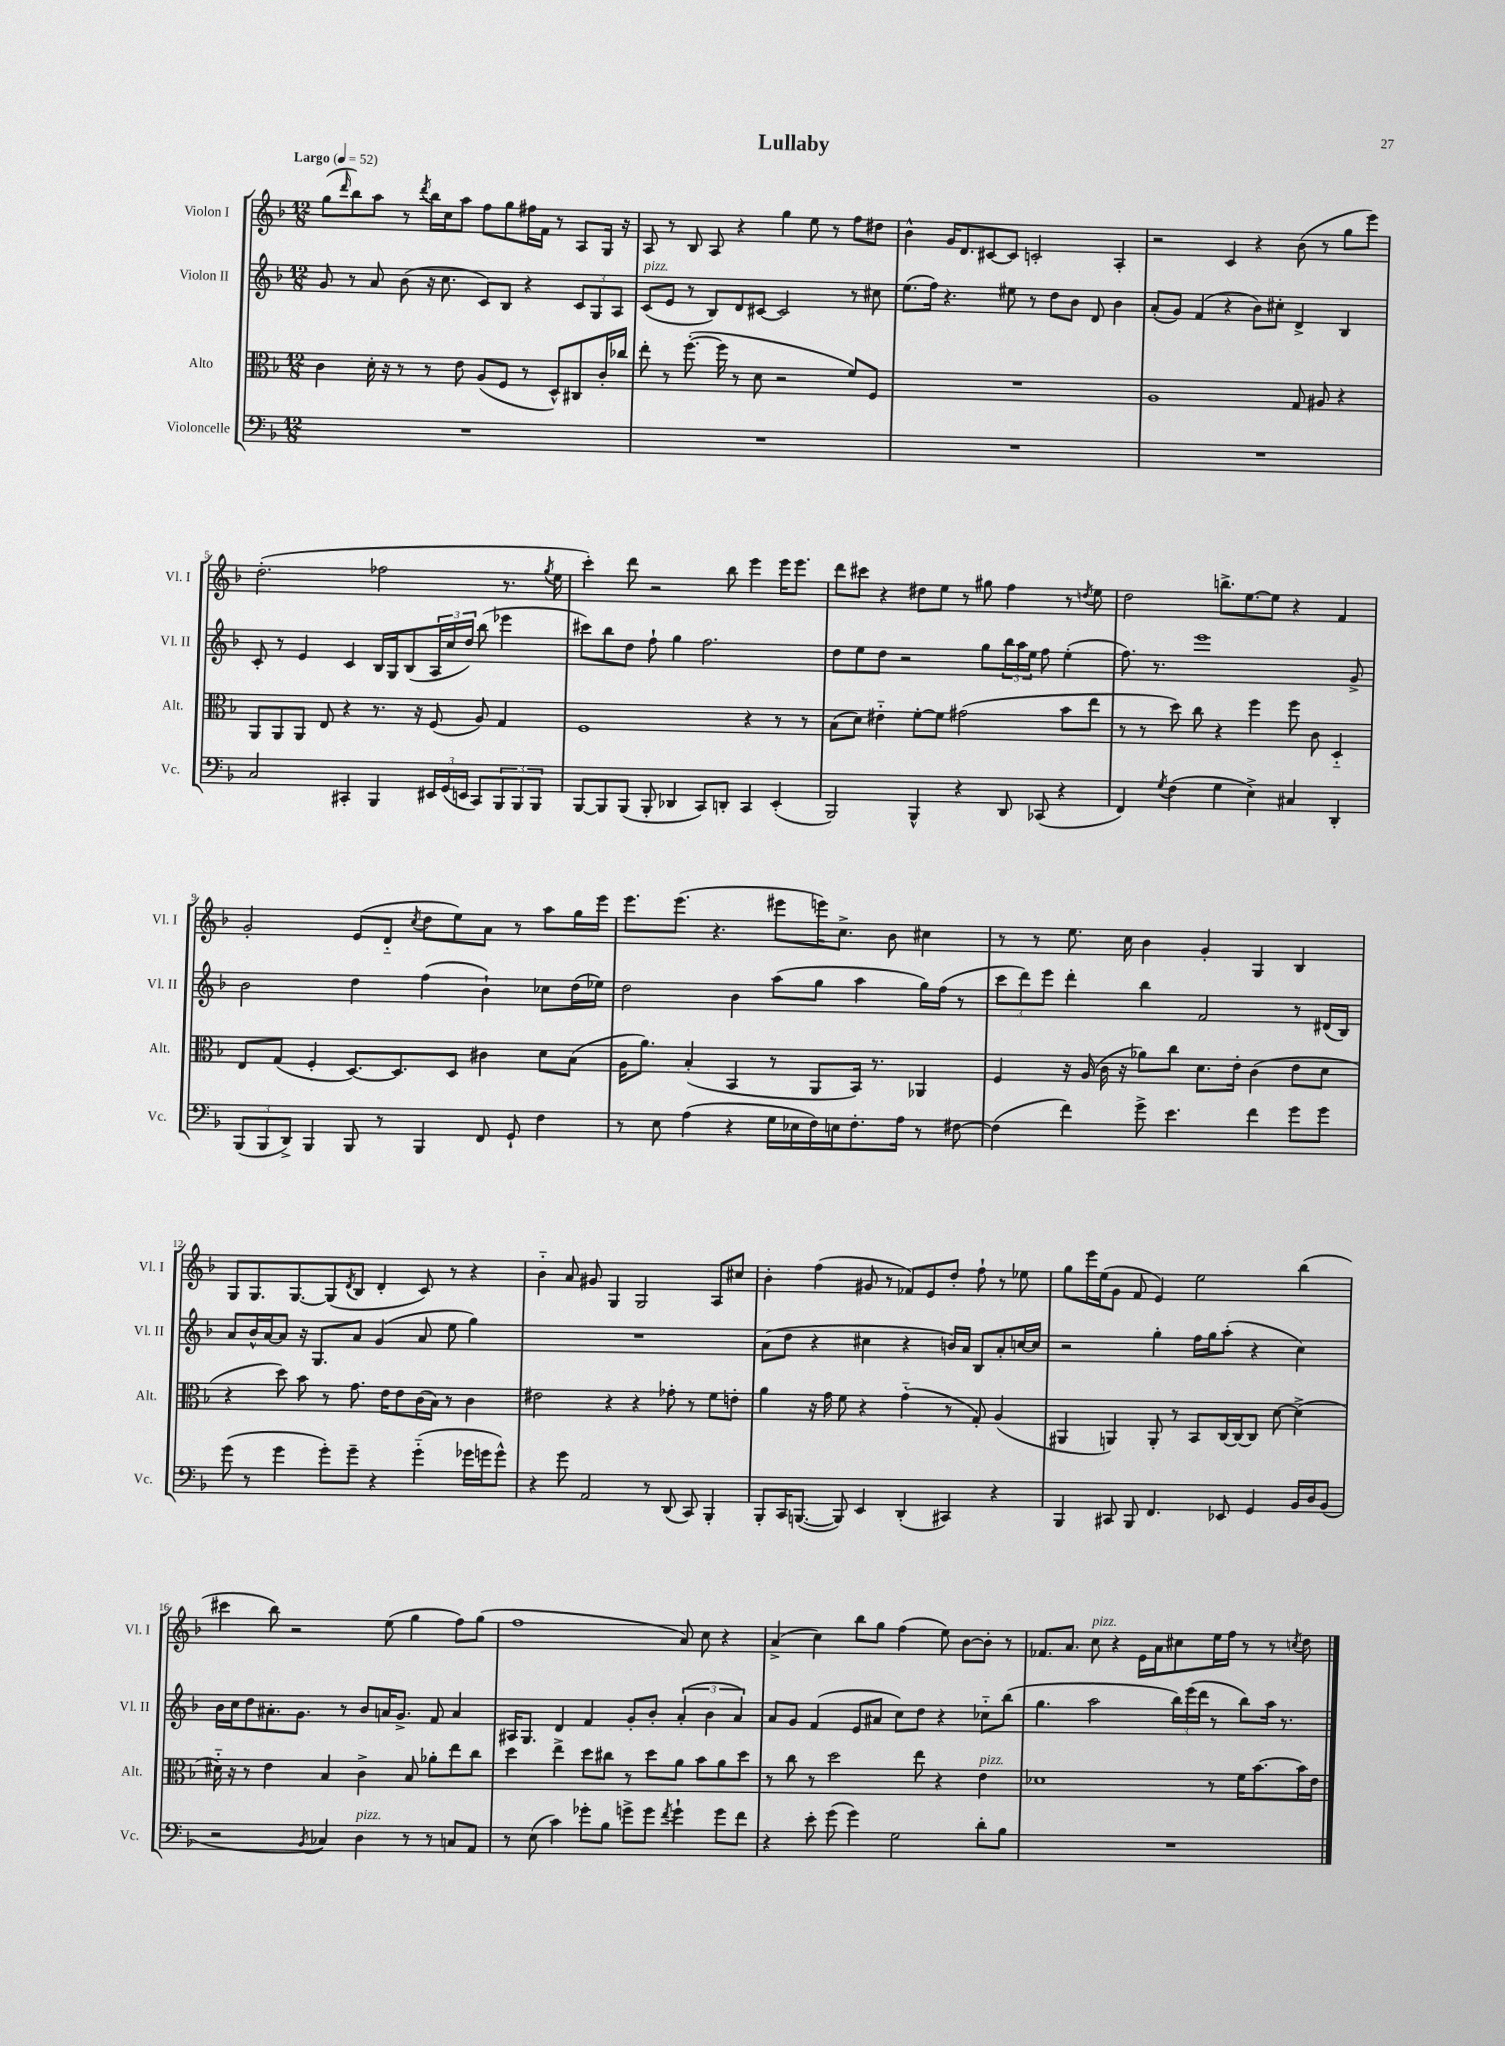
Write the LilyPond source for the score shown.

\header { title = "Lullaby" }
<<
\new StaffGroup <<
\new Staff = "s0" \with { instrumentName = "Violon I" shortInstrumentName = "Vl. I" } {
    \clef treble \key f \major \numericTimeSignature \time 12/8 \tempo "Largo" 4 = 52
    g''8( \grace { d'''16 } bes''8) a''8 r8 \acciaccatura { d'''8 } bes''16 c''16 a''8 f''8 g''8 fis''16 f'16 r8 a8 g16 r16 |
    a8 r8 bes8 a8 r4 g''4 e''8 r8 f''8 dis''8 |
    bes'4-^ g'16 d'8. cis'8~ cis'8 c'2-. a4-. |
    r2 c'4 r4 bes'8( r8 g''8 e'''8) |
    d''2.-.( fes''2 r8. \acciaccatura { g''8 } e''16 |
    c'''4-.) d'''8 r2 bes''8 e'''4 e'''16 e'''8. |
    d'''8 cis'''8 r4 dis''8 e''8 r8 gis''8 f''4 r8 \acciaccatura { d''8 } e''8 |
    d''2 b''8.-> e''8.~ e''8 r4 f'4 |
    g'2-. e'8( d'8-_ \acciaccatura { c''8 } d''8 e''8) a'8 r8 a''8 g''16 e'''16 |
    e'''8. e'''8.( r4. eis'''8 e'''16) c''8.-> bes'8 cis''4 |
    r8 r8 e''8. c''16 bes'4 g'4-. g4 bes4 |
    g8 g8. g8.~ g8( \acciaccatura { d'8 } bes8 d'4-. c'8) r8 r4 |
    bes'4-_ a'8 gis'8 g4 g2 a8 cis''8 |
    bes'4-. f''4( gis'8 r8 fes'8) e'8 d''8-. f''8-! r8 ees''8 |
    g''8 e'''16 e''16( g'8 f'8 e'4) e''2 bes''4( |
    cis'''4 bes''8) r2 e''8( g''4 f''8) g''8( |
    f''1 a'8) c''8 r4 |
    a'4->( c''4) bes''8 g''8 f''4( e''8) bes'8~ bes'8-. r8 |
    fes'8. a'8. c''8^\markup { \italic "pizz." } r4 e'16 a'16 cis''8 e''16 f''16 r8 r8 \acciaccatura { c''8 } d''8 \bar "|." |
}
\new Staff = "s1" \with { instrumentName = "Violon II" shortInstrumentName = "Vl. II" } {
    \clef treble \key f \major \numericTimeSignature \time 12/8
    g'8 r8 a'8 bes'8( r16 c''8. c'8) bes8 r4 \tuplet 3/2 { c'8 g8 a8 } |
    c'8^\markup { \italic "pizz." }( e'8 r8 bes8) d'8 cis'8~ cis'2 r8 cis''8 |
    e''8.( f''16) r4. eis''8 r8 d''8 bes'8 d'8 bes'4 |
    a'8-.( g'8) f'4( r4 bes'8) cis''8-. d'4-> bes4 |
    c'8-. r8 e'4 c'4 bes16 g16 bes8( \tuplet 3/2 { a16 c''16 d''16) } bes''8( ees'''4 |
    cis'''8) bes''8 d''8 f''8-! g''4 f''2. |
    d''8 e''8 d''8 r2 g''8 \tuplet 3/2 { bes''16 a''16 e''16 } f''8 e''4-.( |
    f''8.) r8. e'''1 g'8-> |
    bes'2 d''4 f''4( bes'4-!) ces''8 d''16( ees''16) |
    d''2 bes'4 a''8( g''8 a''4 g''16) f''16( r8 |
    \tuplet 3/2 { c'''8 d'''8) e'''8 } d'''4-. bes''4 f'2 r8 dis'16( bes16) |
    a'8 bes'16-^ a'16~ a'8 r16 g8. a'8 g'4( a'8 e''8 g''4) |
    R1. |
    a'8( d''8 r4 cis''4 r4 b'16) a'16 bes8 a'8-. c''16~ c''16 |
    r2 g''4-. f''16 g''16 a''8-.( r4 c''4) |
    bes'16 c''16 d''8 ais'8.-. g'8. r8 bes'8 a'16 g'8.-> f'8 a'4 |
    ais16 g8. d'4 f'4 g'8-. bes'8-. \tuplet 3/2 { a'4-.( bes'4 a'4) } |
    a'8 g'8 f'4( e'8 ais'8 c''8) d''8 r4 ces''8-_ bes''8( |
    g''4. a''2 \tuplet 3/2 { bes''16) e'''16( d'''16 } r8 bes''8) a''16 r8. \bar "|." |
}
\new Staff = "s2" \with { instrumentName = "Alto" shortInstrumentName = "Alt." } {
    \clef alto \key f \major \numericTimeSignature \time 12/8
    c'4 d'16-. r16 r8 r8 e'8 a8( f8 r8 d8-^) cis8 c'16-. ces''16 |
    e''8-. r8 f''8.~-.( f''16 r8 d'8 r2 f'8) f8 |
    R1. |
    a1 g8 ais8 r4 |
    a,8 a,8 a,8 e8 r4 r8. r16 f8( a8) g4 |
    f1 r4 r8 r8 |
    bes8( d'8) eis'4-_ f'8~-. f'8 gis'2( bes'8 e''8 |
    r8 r8 d''8) c''8 r4 f''4 f''8 c'8 d4-_ |
    e8 g8( f4-. d8.~) d8. d8 cis'4 d'8 bes8( |
    a16 a'8.) bes4-.( bes,4 r8 a,8 bes,16) r8. aes,4 |
    f4 r16 a16( c'16 r16 aes'8) c''8 d'8. e'16-. c'4( e'8 d'8 |
    r4 d''8) bes'8 r8 g'8. e'16 e'8 c'16( bes16) r8 c'4 |
    eis'2 r4 r4 ges'8-. r8 f'8 e'8-. |
    a'4 r16 g'16 f'8 r4 g'4-_( r8 g8-.) a4( |
    ais,4 a,4) a,8-. r8 bes,8 c16~ c16~ c8 d'8~ d'4->( |
    dis'16-_) r16 r8 e'4 bes4 c'4-> bes8 aes'8-. e''8 c''8 |
    d''4 e''4-> d''8 cis''8 r8 d''8 a'8 bes'8 a'8 d''8 |
    r8 c''8 r8 d''2 e''8 r4 e'4^\markup { \italic "pizz." } |
    des'1 r8 f'16 bes'8.~ bes'16 e'16 \bar "|." |
}
\new Staff = "s3" \with { instrumentName = "Violoncelle" shortInstrumentName = "Vc." } {
    \clef bass \key f \major \numericTimeSignature \time 12/8
    R1. |
    R1. |
    R1. |
    R1. |
    c2 cis,4-. bes,,4 \tuplet 3/2 { eis,16 g,16( e,16 } cis,8) \tuplet 3/2 { bes,,8 bes,,8 bes,,8 } |
    bes,,8~ bes,,8 bes,,8( bes,,8-. des,4 c,8) d,8-. c,4 e,4-.( |
    bes,,2) bes,,4-^ r4 d,8 ces,8( r4 |
    f,4) \acciaccatura { g8 } f4( g4 e4->) cis4 d,4-. |
    \tuplet 3/2 { bes,,8( bes,,8 d,8->) } bes,,4 bes,,8 r8 bes,,4 f,8 g,8-! f4 |
    r8 e8 a4( r4 g16 ees16 f16) e16 f8.-. a16 r8 fis8~ |
    fis4( f'4) g'8-> e'4. f'4 g'8 g'8 |
    g'8( r8 g'4 g'8-.) g'8-- r4 g'4-_( ges'16 g'16 g'8-^) |
    r4 g'8 a,2 r8 d,8( c,8) bes,,4-. |
    bes,,8-. c,16 b,,8.~( b,,8) e,4 d,4-.( cis,4) r4 |
    bes,,4 cis,8 bes,,8 f,4. ees,8 g,4 bes,16 d16 bes,8( |
    r2 \acciaccatura { bes,8 } ces4) d4^\markup { \italic "pizz." } r8 r8 c8 a,8 |
    r8 e8( c'4) ges'8-. bes8 g'8-> g'8 \acciaccatura { f'8 } g'4-! g'8 f'8 |
    r4 e'8-. g'8( g'4) g2 d'8-. bes8 |
    R1. \bar "|." |
}
>>
>>
